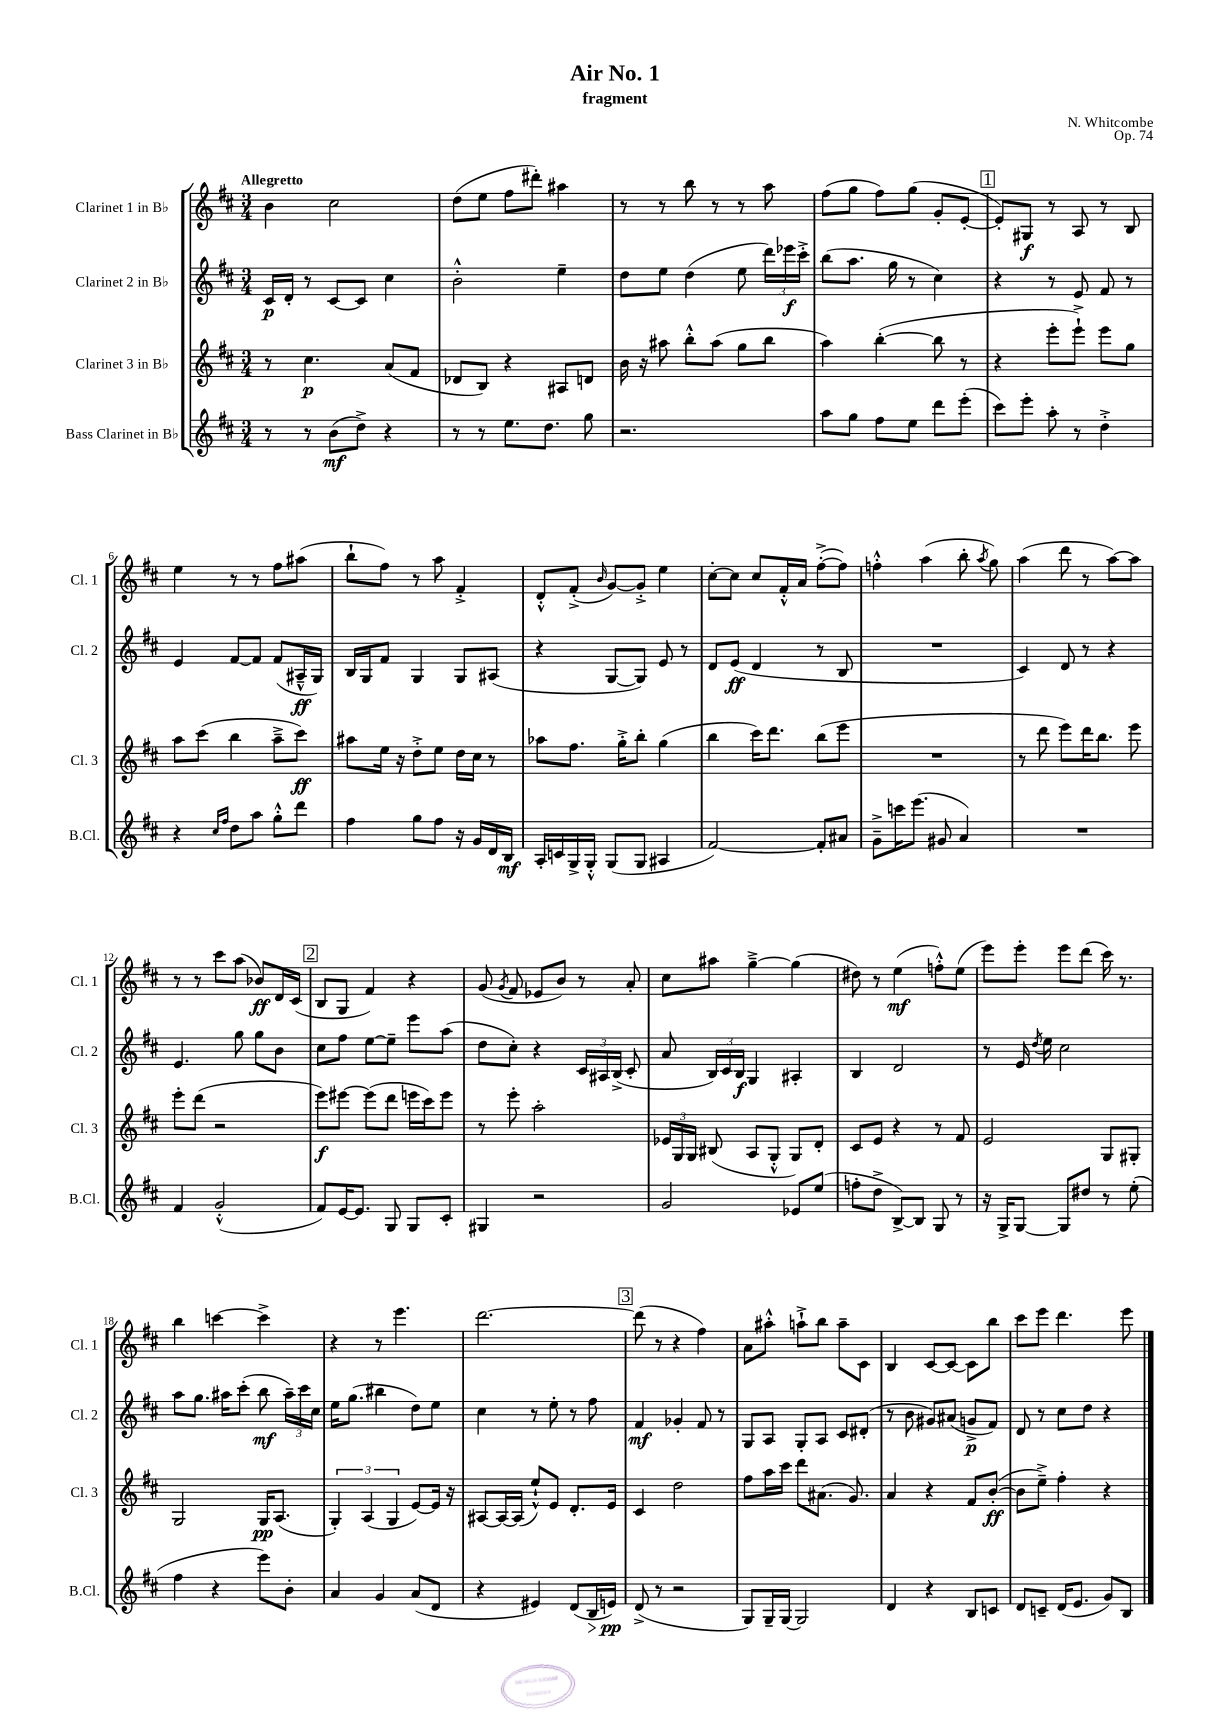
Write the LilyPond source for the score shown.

\header { title = "Air No. 1" composer = "N. Whitcombe" subtitle = "fragment" opus = "Op. 74" }
<<
\new StaffGroup <<
\new Staff = "s0" \with { instrumentName = "Clarinet 1 in Bb" shortInstrumentName = "Cl. 1" } {
    \clef treble \key d \major \numericTimeSignature \time 3/4 \tempo "Allegretto"
    \autoBeamOff b'4 cis''2 |
    d''8[( e''8] fis''8[ dis'''8]-.) ais''4 |
    r8 r8 b''8 r8 r8 a''8 |
    fis''8[( g''8] fis''8[) g''8]( g'8[-. e'8]~-. |
    \mark \markup { \box "1" } e'8[-.) gis8]\f r8 a8 r8 b8 |
    e''4 r8 r8 fis''8[ ais''8]( |
    b''8[-! fis''8]) r8 a''8 fis'4-.-> |
    d'8[-.-^ fis'8]-.->( \grace { b'16 } g'8[~) g'8]-.-> e''4 |
    cis''8[~-. cis''8] cis''8[ fis'16-.-^ a'16] fis''8[~-.->( fis''8]) |
    f''4-.-^ a''4( b''8-. \acciaccatura { a''8 } g''8) |
    a''4( d'''8 r8 a''8[~) a''8] |
    r8 r8 cis'''8[ a''8]( bes'8[\ff) d'16 cis'16]( |
    \mark \markup { \box "2" } b8[ g8] fis'4) r4 |
    g'8( \acciaccatura { g'8 } fis'8 ees'8[ b'8]) r8 a'8-. |
    cis''8[ ais''8] g''4~---> g''4( |
    dis''8) r8 e''4\mf( f''8[-.-^) e''8]( |
    e'''8[) e'''8]-. e'''8[ d'''8]( cis'''16) r8. |
    b''4 c'''4~ c'''4-> |
    r4 r8 e'''4. |
    d'''2.~ |
    \mark \markup { \box "3" } d'''8( r8 r4 fis''4) |
    a'8[ ais''8]-.-^ a''8[-!-> b''8] a''8[-- cis'8] |
    b4 cis'8[~ cis'8]~ cis'8[ b''8] |
    cis'''8[ e'''8] d'''4. e'''8 \bar "|." |
}
\new Staff = "s1" \with { instrumentName = "Clarinet 2 in Bb" shortInstrumentName = "Cl. 2" } {
    \clef treble \key d \major \numericTimeSignature \time 3/4
    \autoBeamOff cis'16[\p d'16]-. r8 cis'8[~ cis'8] cis''4 |
    b'2-.-^ e''4-- |
    d''8[ e''8] d''4( e''8 \tuplet 3/2 { d'''16[) ees'''16\f cis'''16]-.-> } |
    b''8[( a''8.] g''16 r8 cis''4) |
    \mark \markup { \box "1" } r4 r8 e'8 fis'8 r8 |
    e'4 fis'8[~ fis'8] fis'8[( ais16---^\ff g16]) |
    b16[ g16 fis'8] g4 g8[ ais8]( |
    r4 g8[~ g8]) e'8 r8 |
    d'8[ e'8]\ff( d'4 r8 b8 |
    R2. |
    cis'4) d'8 r8 r4 |
    e'4. g''8 g''8[ b'8] |
    \mark \markup { \box "2" } cis''8[ fis''8] e''8[~ e''8]-- e'''8[ a''8]( |
    d''8[ cis''8]-.) r4 \tuplet 3/2 { cis'16[ ais16 b16]->( } cis'8-. |
    a'8 \tuplet 3/2 { b16[) cis'16 b16]\f } g4 ais4-. |
    b4 d'2 |
    r8 e'16 \acciaccatura { d''8 } e''16 cis''2 |
    a''8[ g''8.] ais''16[ cis'''8]-.( b''8\mf \tuplet 3/2 { ais''16[--) cis'''16 cis''16] } |
    e''16[ g''8.]( bis''4 d''8[) e''8] |
    cis''4 r8 e''8-. r8 fis''8 |
    \mark \markup { \box "3" } fis'4\mf ges'4-. fis'8 r8 |
    g8[ a8] g8[-. a8] cis'8[ dis'8]-.( |
    r8 b'8 gis'8[) ais'8]( g'8[->\p fis'8]) |
    d'8 r8 cis''8[ d''8] r4 \bar "|." |
}
\new Staff = "s2" \with { instrumentName = "Clarinet 3 in Bb" shortInstrumentName = "Cl. 3" } {
    \clef treble \key d \major \numericTimeSignature \time 3/4
    \autoBeamOff r8 cis''4.\p a'8[( fis'8] |
    des'8[ b8]) r4 ais8[ d'8] |
    b'16 r16 ais''8 b''8[-.-^ ais''8]( g''8[ b''8] |
    a''4) b''4~-.( b''8 r8 |
    \mark \markup { \box "1" } r4 e'''8[-. e'''8]-!->) e'''8[ g''8] |
    a''8[ cis'''8]( b''4 a''8[---> cis'''8]\ff) |
    ais''8[ e''16] r16 d''8[-.-> e''8] d''16[ cis''16] r8 |
    aes''8[ fis''8.] g''16[-.-> b''8]-. g''4( |
    b''4 cis'''16[) d'''8.] b''8[( e'''8] |
    R2. |
    r8 d'''8 e'''8[) d'''16 b''8.] e'''8 |
    e'''8[-. d'''8]( r2 |
    \mark \markup { \box "2" } e'''8[\f) eis'''8]~ eis'''8[( d'''8] e'''16[ cis'''16) e'''8] |
    r8 e'''8-. a''2-. |
    \tuplet 3/2 { ees'16[ g16 g16] } bis8( a8[ g8]-.-^ g8[) d'8]-. |
    cis'8[ e'8] r4 r8 fis'8 |
    e'2 g8[ gis8]-. |
    g2 g16[\pp a8.]( |
    \tuplet 3/2 { g4-.) a4( g4 } e'8[~) e'16] r16 |
    ais8[~ ais16~ ais16]( e''8[-!-^) e'8] d'8.[-. e'16] |
    \mark \markup { \box "3" } cis'4 d''2 |
    fis''8[ a''16 cis'''16] d'''8[ ais'8.]( g'8.) |
    a'4 r4 fis'8[ b'8]~-.\ff( |
    b'8[ e''8]--->) fis''4-. r4 \bar "|." |
}
\new Staff = "s3" \with { instrumentName = "Bass Clarinet in Bb" shortInstrumentName = "B.Cl." } {
    \clef treble \key d \major \numericTimeSignature \time 3/4
    \autoBeamOff r8 r8 b'8[\mf( d''8]->) r4 |
    r8 r8 e''8.[ d''8.] g''8 |
    r2. |
    a''8[ g''8] fis''8[ e''8] d'''8[ e'''8]-.( |
    \mark \markup { \box "1" } cis'''8[) e'''8]-. a''8-. r8 d''4-.-> |
    r4 \grace { cis''16[ fis''16] } d''8[ a''8] g''8[-.-^ d'''8] |
    fis''4 g''8[ fis''8] r16 g'16[ d'16 b16]\mf |
    a16[-. c'16 g16-> g16]-.-^ g8[( g8] ais4 |
    fis'2~) fis'8[-. ais'8] |
    g'8[---> c'''16 e'''8.]( gis'8 a'4) |
    R2. |
    fis'4 g'2-.-^( |
    \mark \markup { \box "2" } fis'8[) e'16~ e'8.] g8 g8[ cis'8]-. |
    gis4 r2 |
    g'2 ees'8[ e''8]( |
    f''8[-. d''8]-> b8[~->) b8] g8 r8 |
    r16 g16[-> g8]~ g8[ dis''8] r8 e''8-.( |
    fis''4 r4 e'''8[) b'8]-. |
    a'4 g'4 a'8[( d'8] |
    r4 eis'4) d'8[( b16\> e'16]\pp\!) |
    \mark \markup { \box "3" } d'8->( r8 r2 |
    g8[) g16-- g16]~ g2 |
    d'4 r4 b8[ c'8] |
    d'8[ c'8]-- d'16[( e'8.] g'8[) b8] \bar "|." |
}
>>
>>
